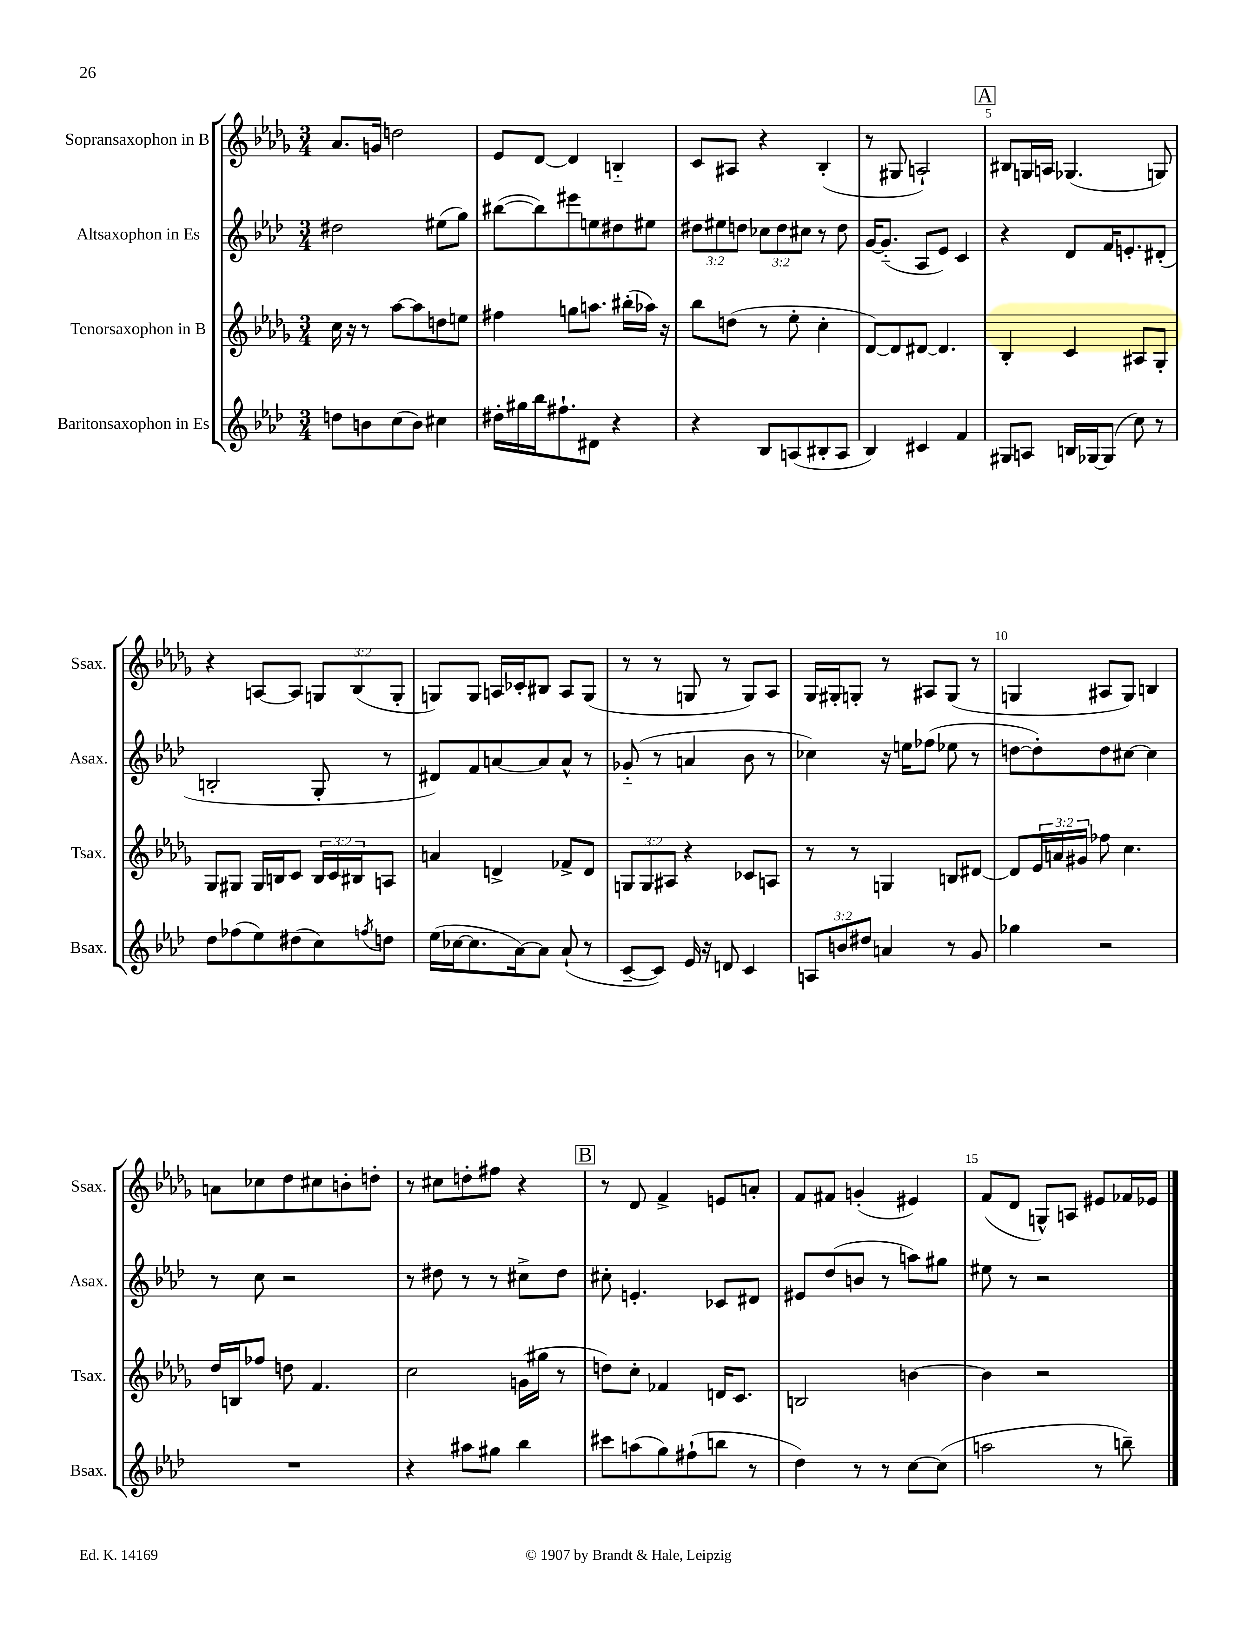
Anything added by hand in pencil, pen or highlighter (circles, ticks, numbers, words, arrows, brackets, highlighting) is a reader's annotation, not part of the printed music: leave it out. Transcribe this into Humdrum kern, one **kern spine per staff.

**kern	**kern	**kern	**kern
*staff4	*staff3	*staff2	*staff1
*clefG2	*clefG2	*clefG2	*clefG2
*k[b-e-a-d-]	*k[b-e-a-d-g-]	*k[b-e-a-d-]	*k[b-e-a-d-g-]
*M3/4	*M3/4	*M3/4	*M3/4
8dd	16cc	2dd#	8.a-
.	16r	.	.
8b	8r	.	.
.	.	.	16g
(8cc	[8aa-	.	2dd
8b)	8aa-]	.	.
4cc#	8dd	(8ee#	.
.	8ee	8gg)	.
=	=	=	=
16dd#'	4ff#	([8bb#	8e-
16gg#	.	.	.
16bb-	.	8bb#])	[8d-
8.ff#`	.	.	.
.	8gg	8eee#	4d-]
8d#	8.aa	8ee	.
4r	.	8dd#	4B'~
.	(16bb#'	.	.
.	16aa-)	8ee#	.
.	16r	.	.
=	=	=	=
4r	8bb-	12dd#	8c
.	.	12ee#	.
.	(8dd	.	8A#
.	.	12dd	.
8B-	8r	12cc-	4r
.	.	12dd	.
(8A	8ee-'	.	.
.	.	12cc#	.
8B#'	4cc'	8r	(4B-'
8A	.	8dd	.
=	=	=	=
4B-)	[8d-)	[16g	8r
.	.	(8.g'~]	.
.	8d-]	.	8G#
4c#	[8d#	8A-	2A`)
.	4.d#]	8e-)	.
4f	.	4c	.
=	=	=	=
8G#	4B-'	4r	8B#
8A	.	.	16G
.	.	.	16A
16B	4c	8d-	(4.G-
[16G-	.	.	.
(8G-]	.	16f	.
.	.	8.e'	.
8cc)	8A#	.	.
8r	8G-'	(8d#'	8G)
=	=	=	=
8dd-	8G-	2B'	4r
(8ff-	8G#	.	.
8ee-)	16G#	.	[8A
.	16B	.	.
(8dd#	8c	.	8A]
8cc)	24B	8G'	12G
.	24c	.	.
.	24B#	.	(12B-
8qff	.	.	.
8dd	8A	8r	.
.	.	.	12G'
=	=	=	=
(16ee-	4a	8d#)	8G)
[16cc-	.	.	.
8.cc-]	.	8f	8G
.	4d^	[8a	16A
[16a-)	.	.	16c-'
8a-]	.	8a]	8B#
(8a-`	8f-^	8a^^	8A
8r	8d	8r	(8G
=	=	=	=
[8c~	12G	(8g-'~	8r
.	12G	.	.
8c])	.	8r	8r
.	12A#	.	.
16e-	4r	4a	8G
16r	.	.	.
8d	.	.	8r
4c	8c-	8b-	8G)
.	8A	8r	8A-
=	=	=	=
12A	8r	4cc-)	16G-
.	.	.	16G#'
12b	.	.	.
.	8r	.	8G'
12dd#	.	.	.
4a	4G	16r	8r
.	.	16ee	.
.	.	(8ff-	8A#
8r	8B	8ee-	(8G
8g	[8d#	8r	8r
=	=	=	=
4gg-	8d#]	[8dd	4G
.	24e-	8dd'])	.
.	24a	.	.
.	24g#	.	.
2r	8ff-	8dd	8A#
.	4.cc	[8cc#	8G)
.	.	4cc#]	4B
=	=	=	=
2.r	16dd-	8r	8a
.	16B	.	.
.	8ff-	8cc	8cc-
.	8dd	2r	8dd-
.	4.f	.	8cc#
.	.	.	8b'
.	.	.	8dd'
=	=	=	=
4r	2cc	8r	8r
.	.	8dd#	8cc#
8aa#	.	8r	8dd'
8gg#	.	8r	8ff#
4bb-	(16g	8cc#^	4r
.	16gg#	.	.
.	8r	8dd#	.
=	=	=	=
8ccc#	8dd)	8cc#'	8r
(8aa	8cc'	4.e'	8d-
8gg)	4f-	.	4f^
(8ff#`	.	.	.
8bb	16d	8c-	8e
.	8.c	.	.
8r	.	8d#	8a'
=	=	=	=
4dd-)	2B	8e#	8f
.	.	(8dd-	8f#
8r	.	8b	(4g'
8r	.	8r	.
[8cc	[4b	8aa)	4e#)
(8cc]	.	8gg#	.
=	=	=	=
2aa	4b]	8ee#	(8f
.	.	8r	8d-
.	2r	2r	8G^^)
.	.	.	8A
8r	.	.	8e#
8bb~)	.	.	16f-
.	.	.	16e-
==	==	==	==
*-	*-	*-	*-
